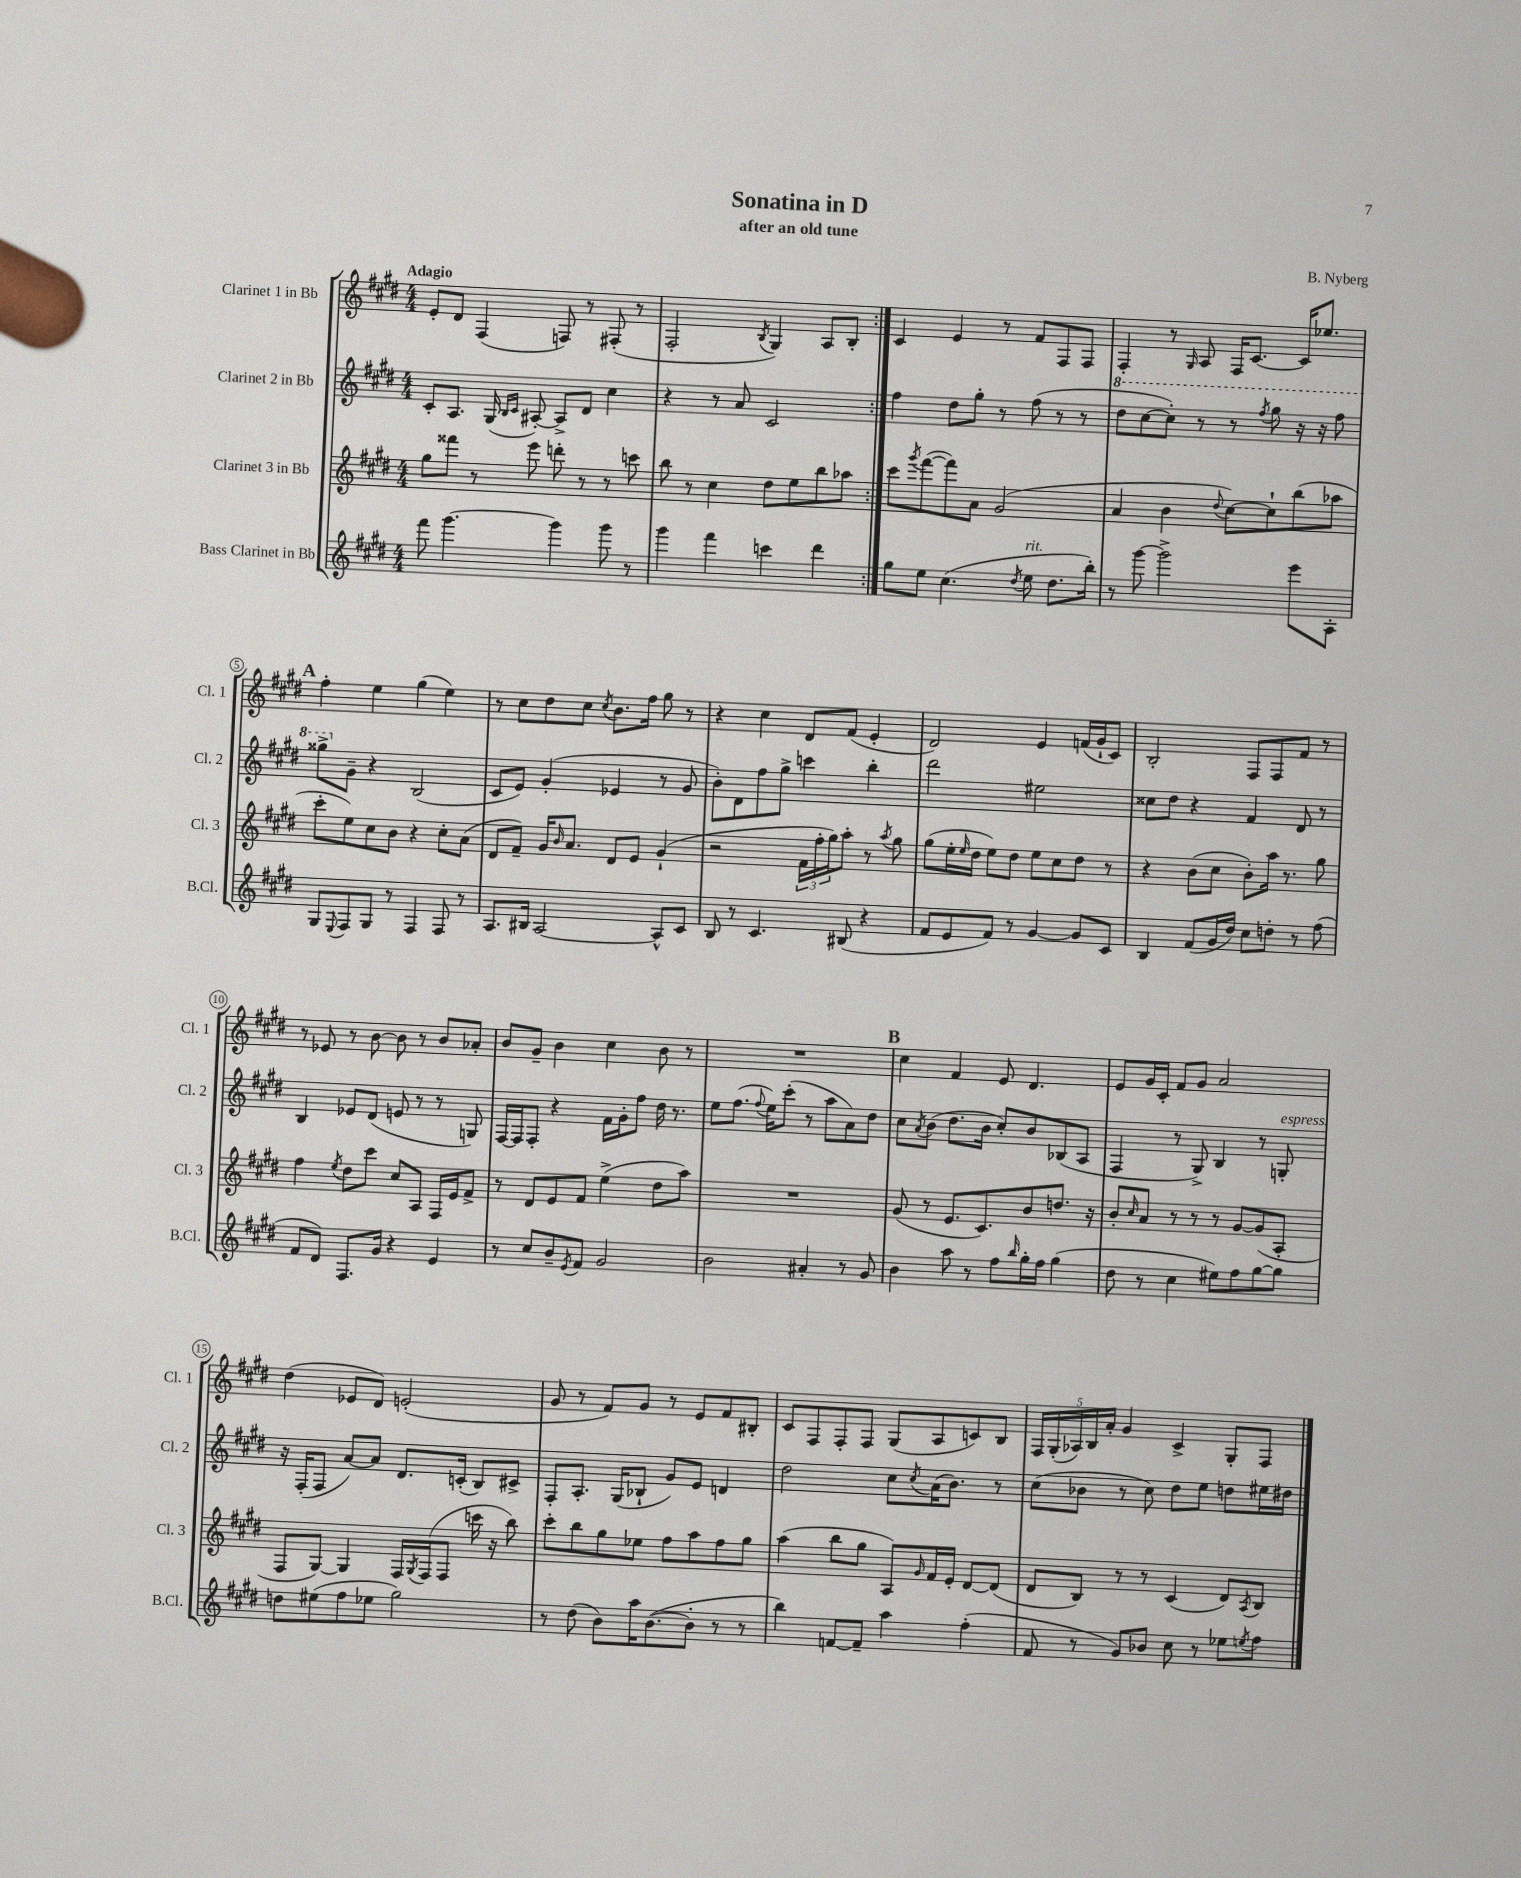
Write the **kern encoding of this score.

**kern	**kern	**kern	**kern
*staff4	*staff3	*staff2	*staff1
*clefG2	*clefG2	*clefG2	*clefG2
*k[f#c#g#d#]	*k[f#c#g#d#]	*k[f#c#g#d#]	*k[f#c#g#d#]
*M4/4	*M4/4	*M4/4	*M4/4
8fff#	8gg#	8c#'	8e'
[4.ggg#	8fff##	8.A	8d#
.	8r	.	(4F#
.	.	(16G#	.
.	.	16qqB	.
.	.	16qqc#	.
.	8eee	[8A#')	.
4ggg#]	8ddd'	8A#^]	8F)
.	8r	8d#	8r
8ggg#	8r	4cc#	(8F#'
8r	8ccc	.	8r
=	=	=	=
4ggg#	8bb	4r	2F#'
.	8r	.	.
4fff#	4cc#	8r	.
.	.	8a	.
.	.	.	8qB
4ccc	8dd#	2c#	4G#)
.	8ee	.	.
4ddd#	8bb	.	8A
.	8aa-	.	8B'
=:|!	=:|!	=:|!	=:|!
8gg#	8ccc#	4ff#	4c#
.	8qggg#	.	.
8ee	([8fff#	.	.
(4.cc#	8fff#])	8dd#	4e
.	8a	8gg#'	.
.	(2g#	8r	8r
8qdd#	.	.	.
8ee	.	(8ff#	8f#
8.dd#	.	8r	8F#
.	.	8r	8F#
16bb')	.	.	.
=	=	=	=
8r	4a	8ddd#	4F#'
[8ggg#	.	[8ccc#	.
2ggg#^]	4b	8ccc#'])	8r
.	.	.	16qqG#
.	.	8r	8A
.	8qqdd#	.	.
.	[8cc#)	8r	16F#
.	.	.	[8.c#
.	.	8qfff#	.
.	8cc#`]	8ggg#	.
8eee	(8bb	16r	16c#]
.	.	16r	8.ee-
8A'	8aa-	8fff#	.
=	=	=	=
8G#	8ccc#'	8ggg##^	4ff#'
8qqE	.	.	.
8F#	8ee)	8g#~	.
8G#	8cc#	4r	4ee
8r	8b	.	.
4F#	4r	(2B	(4gg#
8F#	8cc#'	.	4ee)
8r	(8a	.	.
=	=	=	=
8.A	8d#	8c#	8r
.	8f#~)	8e)	8cc#
16B#	.	.	.
[2A	16g#	(4g#'	8dd#
.	16qqb	.	.
.	8.a	.	.
.	.	.	8cc#
.	.	.	8qcc#
.	8d#	4e-	8.b
.	8e	.	.
.	.	.	16ff#
8A^^]	(4g#`	8r	8gg#
8c#	.	8g#	8r
=	=	=	=
8B	2r	8b')	4r
8r	.	8d#	.
4.c#	.	8ff#	4cc#
.	.	8gg#^	.
.	24f#	4ccc	8d#
.	24ff#'	.	.
.	24gg#)	.	.
(8B#	8aa'	.	(8f#
4r	8r	4bb'	4e'
.	8qaa	.	.
.	8gg#	.	.
=	=	=	=
8f#	(8gg#	2ddd#	2d#)
8e	16ee'	.	.
.	16qqee	.	.
.	16dd#	.	.
8f#)	8ee)	.	.
8r	8dd#	.	.
[4g#	8ee	2ee#	4e
.	8cc#	.	.
8g#]	8dd#	.	(16f
.	.	.	16g#`
8c#	8r	.	8c#)
=	=	=	=
4B	4r	8cc##	2B'
.	.	8dd#	.
(8f#	(8b	4r	.
16g#	8cc#	.	.
16dd#)	.	.	.
8cc#	8b')	4f#	8F#
8dd'	16aa	.	8F#
.	8.r	.	.
8r	.	8d#	8f#
(8ff#	8gg#	8r	8r
=	=	=	=
8f#	4ff#	4B	8r
8d#)	.	.	8e-
.	8qee	.	.
8.F#	8dd#	8e-	8r
.	8ccc#	(8d#	[8b
16g#	.	.	.
4r	8cc#	8e	8b]
.	8A	8r	8r
4e	16F#	8r	8b
.	16e	.	.
.	8f#^	8G)	8a-'
=	=	=	=
8r	8r	[16F#	8b
.	.	16F#]	.
8cc#	8d#	8F#'	8g#~
8b~	8e	4r	4b
8qe	.	.	.
8f#	8f#	.	.
2g#	(4ee^	16f#	4cc#
.	.	16g#'	.
.	.	8ff#	.
.	8dd#	16dd#	8b
.	.	8.r	.
.	8aa)	.	8r
=	=	=	=
2b	1r	8ee	1r
.	.	(8.ff#	.
.	.	8qqff#	.
.	.	16ee)	.
.	.	(8ccc#'	.
4a#'	.	8r	.
.	.	8aa	.
8r	.	8a)	.
8g#	.	8dd#	.
=	=	=	=
4b	(8g#	8cc#	4cc#
.	.	8qa	.
.	8r	(8b	.
8aa	8.e	8.dd#	4f#
8r	.	.	.
.	8.c#)	16b	.
8ff#	.	8cc#')	8e
16qqbb	.	.	.
16gg#'	8b	8b	4.d#
16ff#	.	.	.
(4gg#	8.dd	(8B-	.
.	.	8A	.
.	16r	.	.
=	=	=	=
8dd#	8b'	4F#	8e
.	16qqcc#	.	.
8r	8a	.	16g#
.	.	.	16c#'
4cc#	8r	8r	8f#
.	8r	8G#^)	8g#
8ee#)	8r	4B	2a
8ff#	[8g#	.	.
[8gg#	(8g#]	8r	.
8gg#]	8A'	8G'	.
=	=	=	=
8dd	8F#	16r	(4dd#
.	.	(16F#'	.
(8ee#	[8G#)	8F#	.
8ff#	4G#]	[8a)	8e-
8ee-	.	8a]	8d#)
2gg#)	16F#	8.d#	(2e'
.	8qG#	.	.
.	(16F#	.	.
.	8F#	.	.
.	.	(16c'	.
.	16ccc	8B)	.
.	16r	.	.
.	8bb)	8c#^	.
=	=	=	=
8r	8ccc#'	8F#'	8g#
(8dd#	8bb	8.A'	8r
8b)	8gg#	.	8f#)
.	.	(16G#	.
16aa	8ee-	8B-`	8g#
([8.b	.	.	.
.	8ff#	8g#)	8r
8b']	8aa	8e	8e
8r	8ff#	4d	8f#
8r	8gg#	.	8B#'
=	=	=	=
4bb)	(4aa	2dd#	8c#
.	.	.	8F#
[8f	8bb	.	8F#'
8f~]	8gg#	.	8F#
4aa	8A)	8cc#	(8G#
.	16qqg#	8qcc#	.
.	16f#	(16a	8A
.	16e'	8.b)	.
(4ff#'	[8d#	.	8c)
.	(8d#]	8r	8B
=	=	=	=
8f#	8d#	(8cc#	20F#
.	.	.	(20G#'
.	.	.	20A-)
8r	8B)	8b-	.
.	.	.	20B
.	.	.	20a'
8g#)	8r	8r	4g#
8b-	8r	8cc#)	.
8cc#	(4c#	8dd#	4c#^
8r	.	8ee	.
8ee-	8d#)	8dd	8G#'
8qee	8qA	.	.
8ff#	8B	16ee#	8F#
.	.	16dd#	.
==	==	==	==
*-	*-	*-	*-
